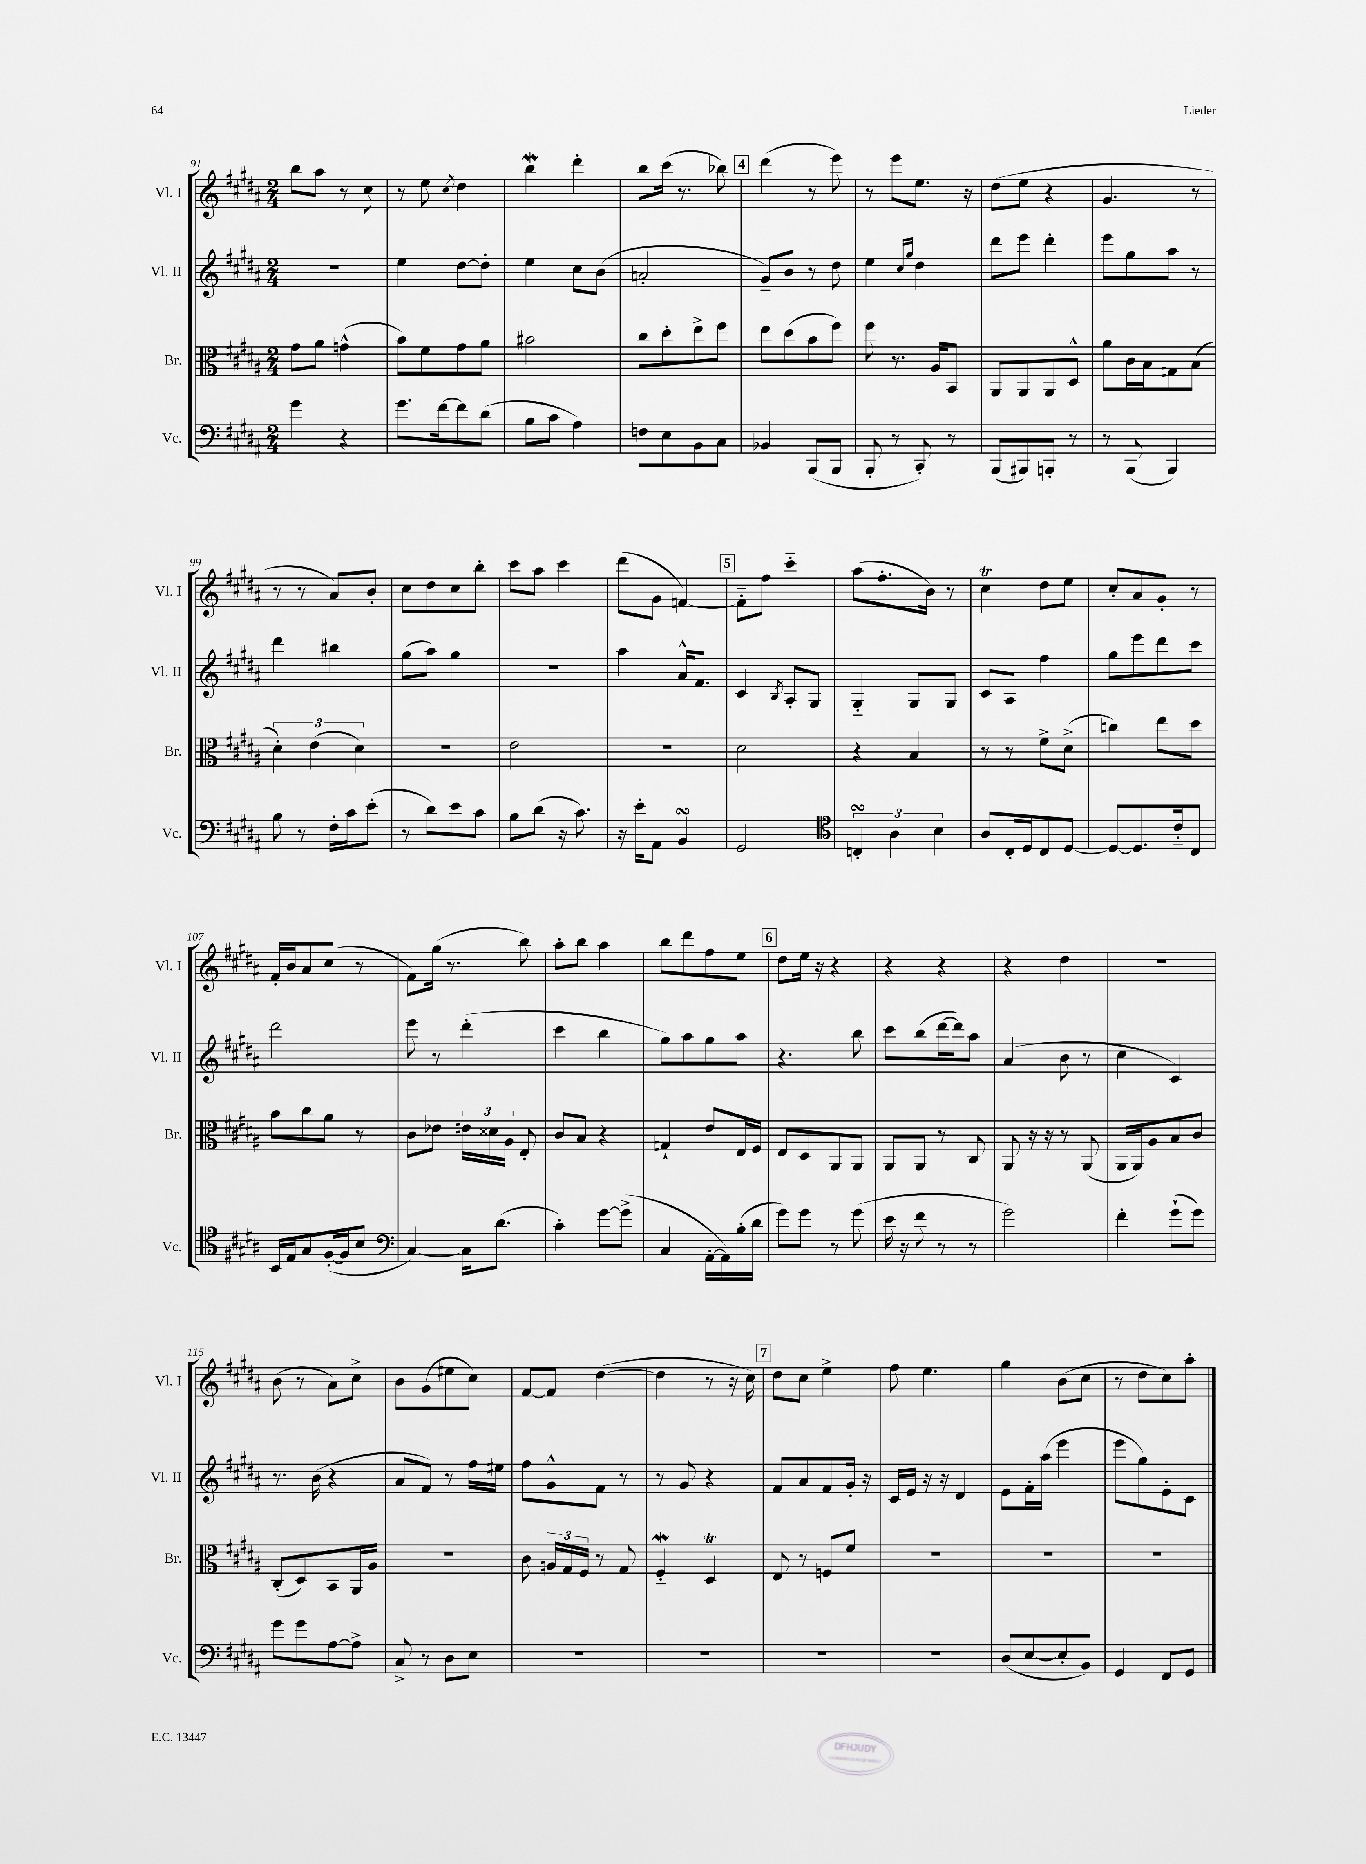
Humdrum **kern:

**kern	**kern	**kern	**kern
*staff4	*staff3	*staff2	*staff1
*clefF4	*clefC3	*clefG2	*clefG2
*k[f#c#g#d#a#]	*k[f#c#g#d#a#]	*k[f#c#g#d#a#]	*k[f#c#g#d#a#]
*M2/4	*M2/4	*M2/4	*M2/4
4g#\	8g#\L	2r	8bb\L
.	8a#\J	.	8aa#\J
4r	(4g^^\	.	8r
.	.	.	8cc#\
=	=	=	=
8.g#\L	8b\L)	4ee\	8r
.	8f#\	.	8ee\
[16f#\k	.	.	.
.	.	.	8qcc#/
8f#\]	8g#\	[8dd#\L	4dd#\
(8d#\J	8a#\J	8dd#'\]J	.
=	=	=	=
8B\L	2b#\	4ee\	4bb\
8c#\J	.	.	.
4A#\)	.	8cc#\L	4ddd#'\
.	.	(8b\J	.
=	=	=	=
8F\L	8cc#\L	2a'/	8bb\L
8E\	8dd#'\	.	(16ccc#\Jk
.	.	.	8.r
8BB\	8ee^\	.	.
8C#\J	8ff#\J	.	8bb-\)
=	=	=	=
4BB-/	8ee\L	8g#~/L)	(4ddd#\
.	(8dd#\	8b/J	.
(8BBB/L	8b\	8r	8r
8BBB/J	8ff#\J)	8dd#\	8eee\)
=	=	=	=
8BBB'/	8ff#\	4ee\	8r
8r	8.r	.	8eee\L
.	.	16qqcc#/LL	.
.	.	16qqgg#/JJ	.
8CC#'/)	.	4dd#\	8.ee\J
.	16A#/LK	.	.
8r	8BB/J	.	.
.	.	.	16r
=	=	=	=
(8BBB/L	8AA#/L	8ddd#\L	(8dd#\L
8BBB#/)	8AA#/	8eee\J	8ee\J
8BBB'/J	8AA#/	4ddd#'\	4r
8r	8D#^^/J	.	.
=	=	=	=
8r	8a#\L	8eee\L	4.g#/
(8BBB/	16c#\L	8gg#\	.
.	16B\J	.	.
4BBB/)	8G\	8aa#\J	.
.	(8B\J	8r	8r
=	=	=	=
8B\	6d#'\)	4ddd#\	8r
8r	.	.	8r
.	(6e\	.	.
16F#'\LL	.	4bb#\	8a#/L)
16c#\J	.	.	.
.	6d#\)	.	.
(8e'\J	.	.	8b'/J
=	=	=	=
8r	2r	(8gg#\L	8cc#\L
8d#\L)	.	8aa#\J)	8dd#\
8e\	.	4gg#\	8cc#\
8c#\J	.	.	8bb'\J
=	=	=	=
8B\L	2e\	2r	8ccc#\L
(8d#\J	.	.	8aa#\J
16r	.	.	4ccc#\
8.c#\)	.	.	.
=	=	=	=
16r	2r	4aa#\	(8ddd#\L
16e'\LK	.	.	.
8AA#\J	.	.	8g#\J
4BB/	.	16a#^^/LK	[4f/)
.	.	8.f#/J	.
=	=	=	=
2GG#/	2d#\	4c#/	8f'~\]L
.	.	.	8ff#\J
.	.	8qB/	.
.	.	8A#'/L	4ccc#'~\
.	.	8G#/J	.
=	=	=	=
*clefC4	*	*	*
6C'/	4r	4G#'~/	(8aa#\L
.	.	.	8.ff#'\
6A#\	.	.	.
.	4B/	8G#/L	.
.	.	.	16b\Jk)
6B\	.	.	.
.	.	8G#/J	8r
=	=	=	=
8A#/L	8r	8c#/L	4cc#\
16C#'/L	8r	8A#/J	.
16D#/J	.	.	.
8C#/	8f#^\L	4ff#\	8dd#\L
[8D#/J	(8d#^\J	.	8ee\J
=	=	=	=
8D#/_L	4cc\)	8gg#\L	8cc#'/L
8.D#/]	.	8eee\	8a#/
.	8ee\L	8ddd#\	8g#'/J
16c#'~/k	.	.	.
8C#/J	8dd#\J	8ccc#\J	8r
=	=	=	=
16BB/LL	8b\L	2ddd#\	16f#'/LL
16E/J	.	.	16b/J
8G#/	8cc#\	.	8a#/
([16F#'/L	8a#\J	.	(8cc#/J
16F#/]J	.	.	.
8B/J	8r	.	8r
=	=	=	=
*clefF4	*	*	*
[4C#/)	8c#\L	8eee\	8f#\L)
.	8e-\J	8r	(16gg#\Jk
.	.	.	8.r
16C#\]LK	24e\LL	(4ddd#'\	.
.	24d##\	.	.
(8.d#\J	.	.	.
.	24A#\JJ	.	.
.	8E'/	.	8bb\)
=	=	=	=
4c#'\)	8c#/L	4ccc#\	8aa#'\L
.	8B/J	.	8bb\J
[8g#\L	4r	4bb\	4aa#\
(8g#^\]J	.	.	.
=	=	=	=
4C#/	4G`/	8gg#\L)	8bb\L
.	.	8aa#\	8ddd#\
[16AA#'\LL	8e/L	8gg#\	8ff#\
16AA#\])	.	.	.
(16B'\	16E/L	8aa#\J	8ee\J
16d#\JJ	16F#/JJ	.	.
=	=	=	=
8g#\L)	8E/L	4.r	8dd#\L
8g#\J	8D#/	.	16ee\Jk
.	.	.	16r
8r	8AA#/	.	4r
(8g#\	8AA#/J	8bb\	.
=	=	=	=
16e\	8AA#/L	8ccc#\L	4r
16r	.	.	.
8f#\	8AA#/J	(8bb\	.
8r	8r	[16ddd#\L	4r
.	.	16ddd#\]J)	.
8r	8C#/	8aa#\J	.
=	=	=	=
2g#\)	8AA#/	(4a#/	4r
.	16r	.	.
.	16r	.	.
.	8r	8b\	4dd#\
.	(8AA#/	8r	.
=	=	=	=
4f#'\	16AA#/LL	4cc#\	2r
.	16AA#/J)	.	.
.	8A#/	.	.
(8g#`\L	8B/	4c#/)	.
8g#\J)	8c#/J	.	.
=	=	=	=
8g#\L	(8C#'/L	8.r	(8b\
8g#\	8D#/)	.	8r
.	.	(16b\	.
[8A#\	8BB/	4r	8a#\L)
8A#^\]J	16AA#/L	.	8cc#^\J
.	16A#/JJ	.	.
=	=	=	=
8C#^/	2r	8a#/L	8b\L
8r	.	8f#/J)	(8g#\
8D#\L	.	8r	8ee#\
8E\J	.	16ff#\LL	8cc#\J)
.	.	16ee#\JJ	.
=	=	=	=
2r	8c#\	8ff#\L	[8f#/L
.	24A/LL	8g#^^\	8f#/]J
.	24G#/	.	.
.	24F#/JJ	.	.
.	8r	8f#\J	([4dd#\
.	8G#/	8r	.
=	=	=	=
2r	4F#'~/	8r	4dd#\]
.	.	8g#/	.
.	4D#/	4r	8r
.	.	.	16r
.	.	.	16cc#\)
=	=	=	=
2r	8E/	8f#/L	8dd#\L
.	8r	8a#/	8cc#\J
.	8F/L	8f#/	4ee^\
.	8f#/J	16g#'/Jk	.
.	.	16r	.
=	=	=	=
2r	2r	16c#/LL	8ff#\
.	.	16e/JJ	.
.	.	16r	4.ee\
.	.	16r	.
.	.	4d#/	.
=	=	=	=
(8D#/L	2r	8e\L	4gg#\
[8E/	.	16f#'\L	.
.	.	(16aa#\JJ	.
8E'/]	.	4eee\	(8b\L
8BB/J)	.	.	8cc#\J
=	=	=	=
4GG#/	2r	8eee\L	8r
.	.	8gg#\)	8dd#\L
8FF#/L	.	8e'\	8cc#\)
8GG#/J	.	8c#\J	8aa#'\J
==	==	==	==
*-	*-	*-	*-
